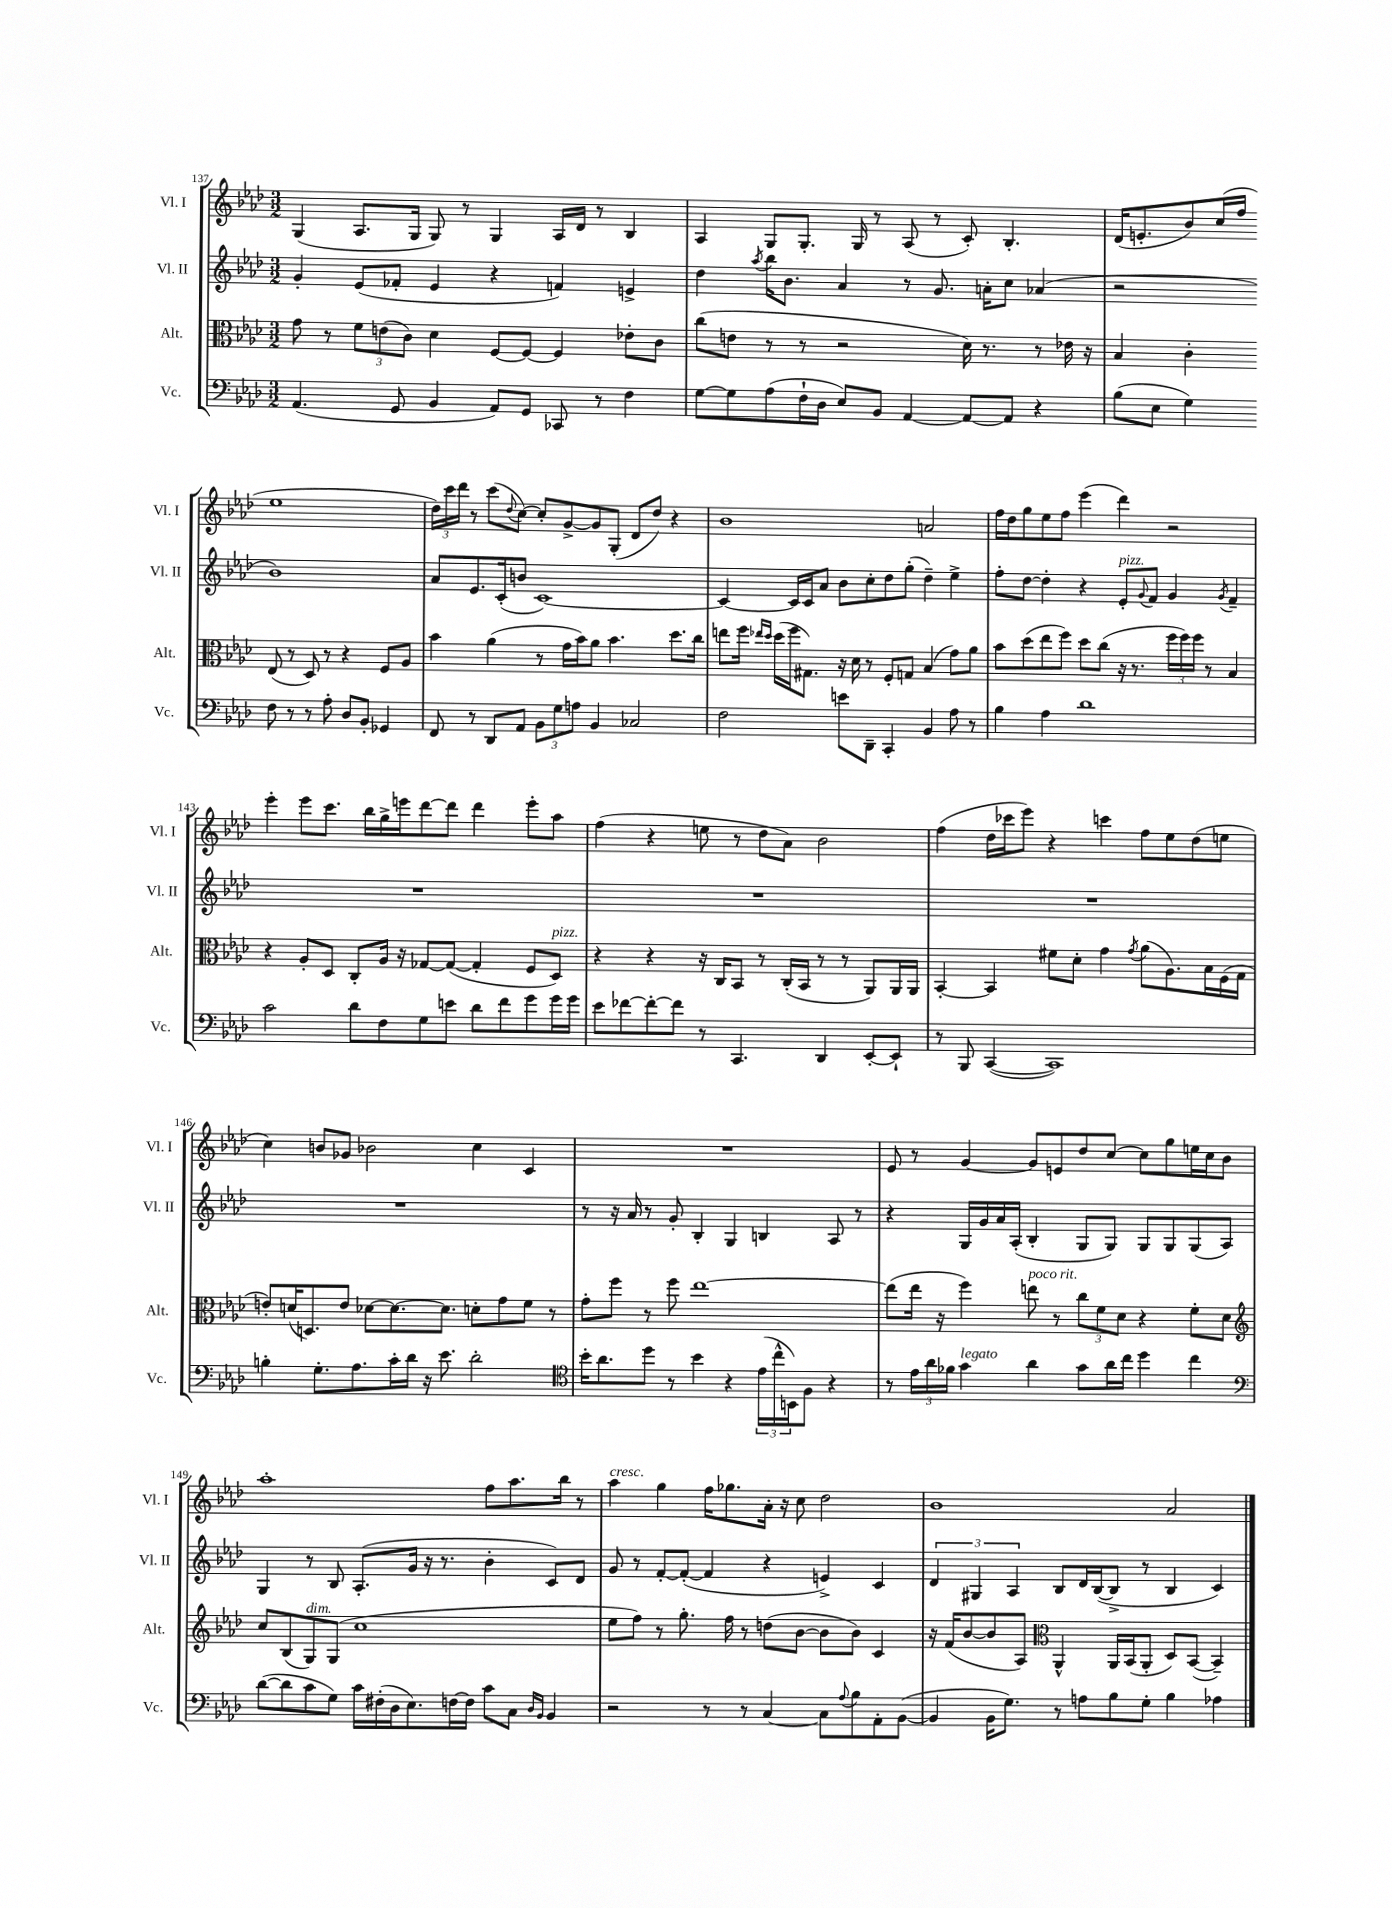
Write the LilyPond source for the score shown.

<<
\new StaffGroup <<
\new Staff = "s0" \with { instrumentName = "Vl. I" shortInstrumentName = "Vl. I" } {
    \clef treble \key aes \major \numericTimeSignature \time 3/2
    g4( aes8. g16 g8) r8 g4 aes16 des'16 r8 bes4 |
    aes4 g8 g8.-. g16 r8 aes8( r8 c'8-.) bes4.-. |
    des'16( e'8.-. bes'8) c''16( f''16 ees''1 |
    \tuplet 3/2 { des''16) c'''16 des'''16 } r8 c'''8( \appoggiatura { des''8 } c''8~) c''8-. g'8~-> g'8 g8-.( des'8 des''8) r4 |
    bes'1 a'2 |
    f''16 des''16 g''8 ees''8 f''8 ees'''4( des'''4) r2 |
    ees'''4-. ees'''8 c'''8. bes''16 g''16-> e'''16 des'''8~ des'''8 des'''4 e'''8-. aes''8 |
    f''4( r4 e''8 r8 des''8 aes'8) bes'2 |
    f''4( des''16 ces'''16 ees'''8) r4 c'''4 f''8 ees''8 des''8( e''8 |
    c''4) b'8 ges'8 bes'2 c''4 c'4 |
    R1. |
    ees'8 r8 g'4~ g'8 e'8 des''8 c''8~ c''8 g''8 e''16 c''16 bes'8 |
    aes''1-. f''8 aes''8. bes''16 r8 |
    aes''4^\markup { \italic "cresc." } g''4 f''16 ges''8. aes'16-. r16 c''8 des''2 |
    bes'1 aes'2 \bar "|." |
}
\new Staff = "s1" \with { instrumentName = "Vl. II" shortInstrumentName = "Vl. II" } {
    \clef treble \key aes \major \numericTimeSignature \time 3/2
    g'4-. ees'8( fes'8-. ees'4 r4 f'4) e'4-> |
    des''4 \acciaccatura { aes''8 } bes''16 bes'8. aes'4 r8 g'8. a'16-. c''8 aes'4( |
    r2 bes'1) |
    aes'8 ees'8. c'16-.( b'8 c'1~) |
    c'4~ c'16 c'16 aes'8 bes'8 c''8-. des''8 g''8-.( des''4--) ees''4-> |
    f''8-. des''8~ des''4-. r4 ees'8-.^\markup { \italic "pizz." } \appoggiatura { g'8 } f'8 g'4 \acciaccatura { g'8 } f'4-- |
    R1. |
    R1. |
    R1. |
    R1. |
    r8 r16 aes'16 r8 g'8-. bes4-. g4 b4 aes8 r8 |
    r4 g16 g'16 aes'16 aes16-.( bes4-. g8 g8) g8 g8 g8( aes8) |
    g4 r8 bes8 aes8.-.( g'16 r16 r8. bes'4-. c'8) des'8 |
    g'8 r8 f'8~-. f'8~-.( f'4 r4 e'4->) c'4 |
    \tuplet 3/2 { des'4 gis4 aes4 } bes8 des'16 bes16~( bes8-> r8 bes4 c'4) \bar "|." |
}
\new Staff = "s2" \with { instrumentName = "Alt." shortInstrumentName = "Alt." } {
    \clef alto \key aes \major \numericTimeSignature \time 3/2
    g'8 r8 \tuplet 3/2 { f'8 e'8( c'8) } des'4 f8~ f8~ f4 ees'8-. c'8 |
    c''8( e'8 r8 r8 r2 des'16) r8. r8 ees'16 r16 |
    bes4 c'4-. ees8( r8 des8) r8 r4 f8 aes8 |
    bes'4 aes'4( r8 g'16 bes'16) aes'8 bes'4. des''8. c''16 |
    e''8 f''16 \grace { ees''16 des''16 } des''16( f''16 gis8.) r16 des'16 r8 f8-. g8 bes4( g'8) aes'8 |
    bes'8 des''8( ees''8 f''8) des''8 c''8( r16 r8. \tuplet 3/2 { f''16 f''16) f''16 } r8 bes4 |
    r4 aes8-. des8 c8-. aes16 r16 ges8~ ges8~( ges4-. f8 des8^\markup { \italic "pizz." }) |
    r4 r4 r16 c16 bes,8 r8 c16-.( bes,16 r8 r8 aes,8) aes,16 aes,16 |
    bes,4~-. bes,4 fis'8 des'8-. g'4 \acciaccatura { g'8 } aes'8( aes8.) bes16 f16( g16 |
    e'8-.) d'16( d8.) e'8 des'8~ des'8.~ des'8. d'8-. g'8 f'8 r8 |
    g'8-. f''8 r8 f''8 ees''1~ |
    ees''8( ees''16 r16 f''4) e''8^\markup { \italic "poco rit." } r8 \tuplet 3/2 { c''8 f'8 des'8 } r4 f'8-. des'8 |
    \clef treble c''8 bes8( g8^\markup { \italic "dim." }) g8( c''1 |
    ees''8 f''8) r8 g''8.-. f''16 r8 d''8( bes'8~ bes'8 bes'8) c'4 |
    r16 f'16( bes'8~ bes'8 aes8) \clef alto aes,4-^ aes,16 bes,16( aes,8-. des8) bes,8~( bes,4--) \bar "|." |
}
\new Staff = "s3" \with { instrumentName = "Vc." shortInstrumentName = "Vc." } {
    \clef bass \key aes \major \numericTimeSignature \time 3/2
    aes,4.( g,8 bes,4 aes,8) g,8 ces,8 r8 f4 |
    g8~ g8 aes8( f16-! des16 ees8) bes,8 aes,4~ aes,8~ aes,8 r4 |
    bes8( ees8 g4) f8 r8 r8 aes8-. des8 bes,8-. ges,4 |
    f,8 r8 des,8 aes,8 \tuplet 3/2 { bes,8 g8 a8 } bes,4 ces2 |
    f2 e'8 des,8-- c,4-. bes,4 aes8 r8 |
    bes4 aes4 des'1 |
    c'2 des'8 f8 g8 e'8 des'8 f'8 g'8 g'16 g'16 |
    ees'8 fes'8~ fes'8~-. fes'8 r8 c,4. des,4 ees,8~-. ees,8-! |
    r8 bes,,8 c,4~( c,1) |
    b4-. g8.-. aes8. c'16-. des'16 r16 ees'8. des'2-. |
    \clef tenor bes'16-. aes'8. des''8 r8 bes'4 r4 \tuplet 3/2 { ees'16( c''16-^ b,16) } f8 r4 |
    r8 \tuplet 3/2 { ees'16 aes'16 fes'16 } g'4^\markup { \italic "legato" } aes'4 g'8 aes'16 c''16 des''4 c''4 |
    \clef bass des'8~( des'8 c'8 g8) c'16 fis16-.( des16 ees8.) f16~ f16 c'8 c8 \grace { des16 bes,16 } bes,4 |
    r2 r8 r8 c4~ c8 \appoggiatura { aes8 } bes8 aes,8-. bes,8~( |
    bes,4 bes,16 g8.) r8 a8 bes8 g8-. bes4 aes4 \bar "|." |
}
>>
>>
\layout { \context { \Score currentBarNumber = #137 } }
